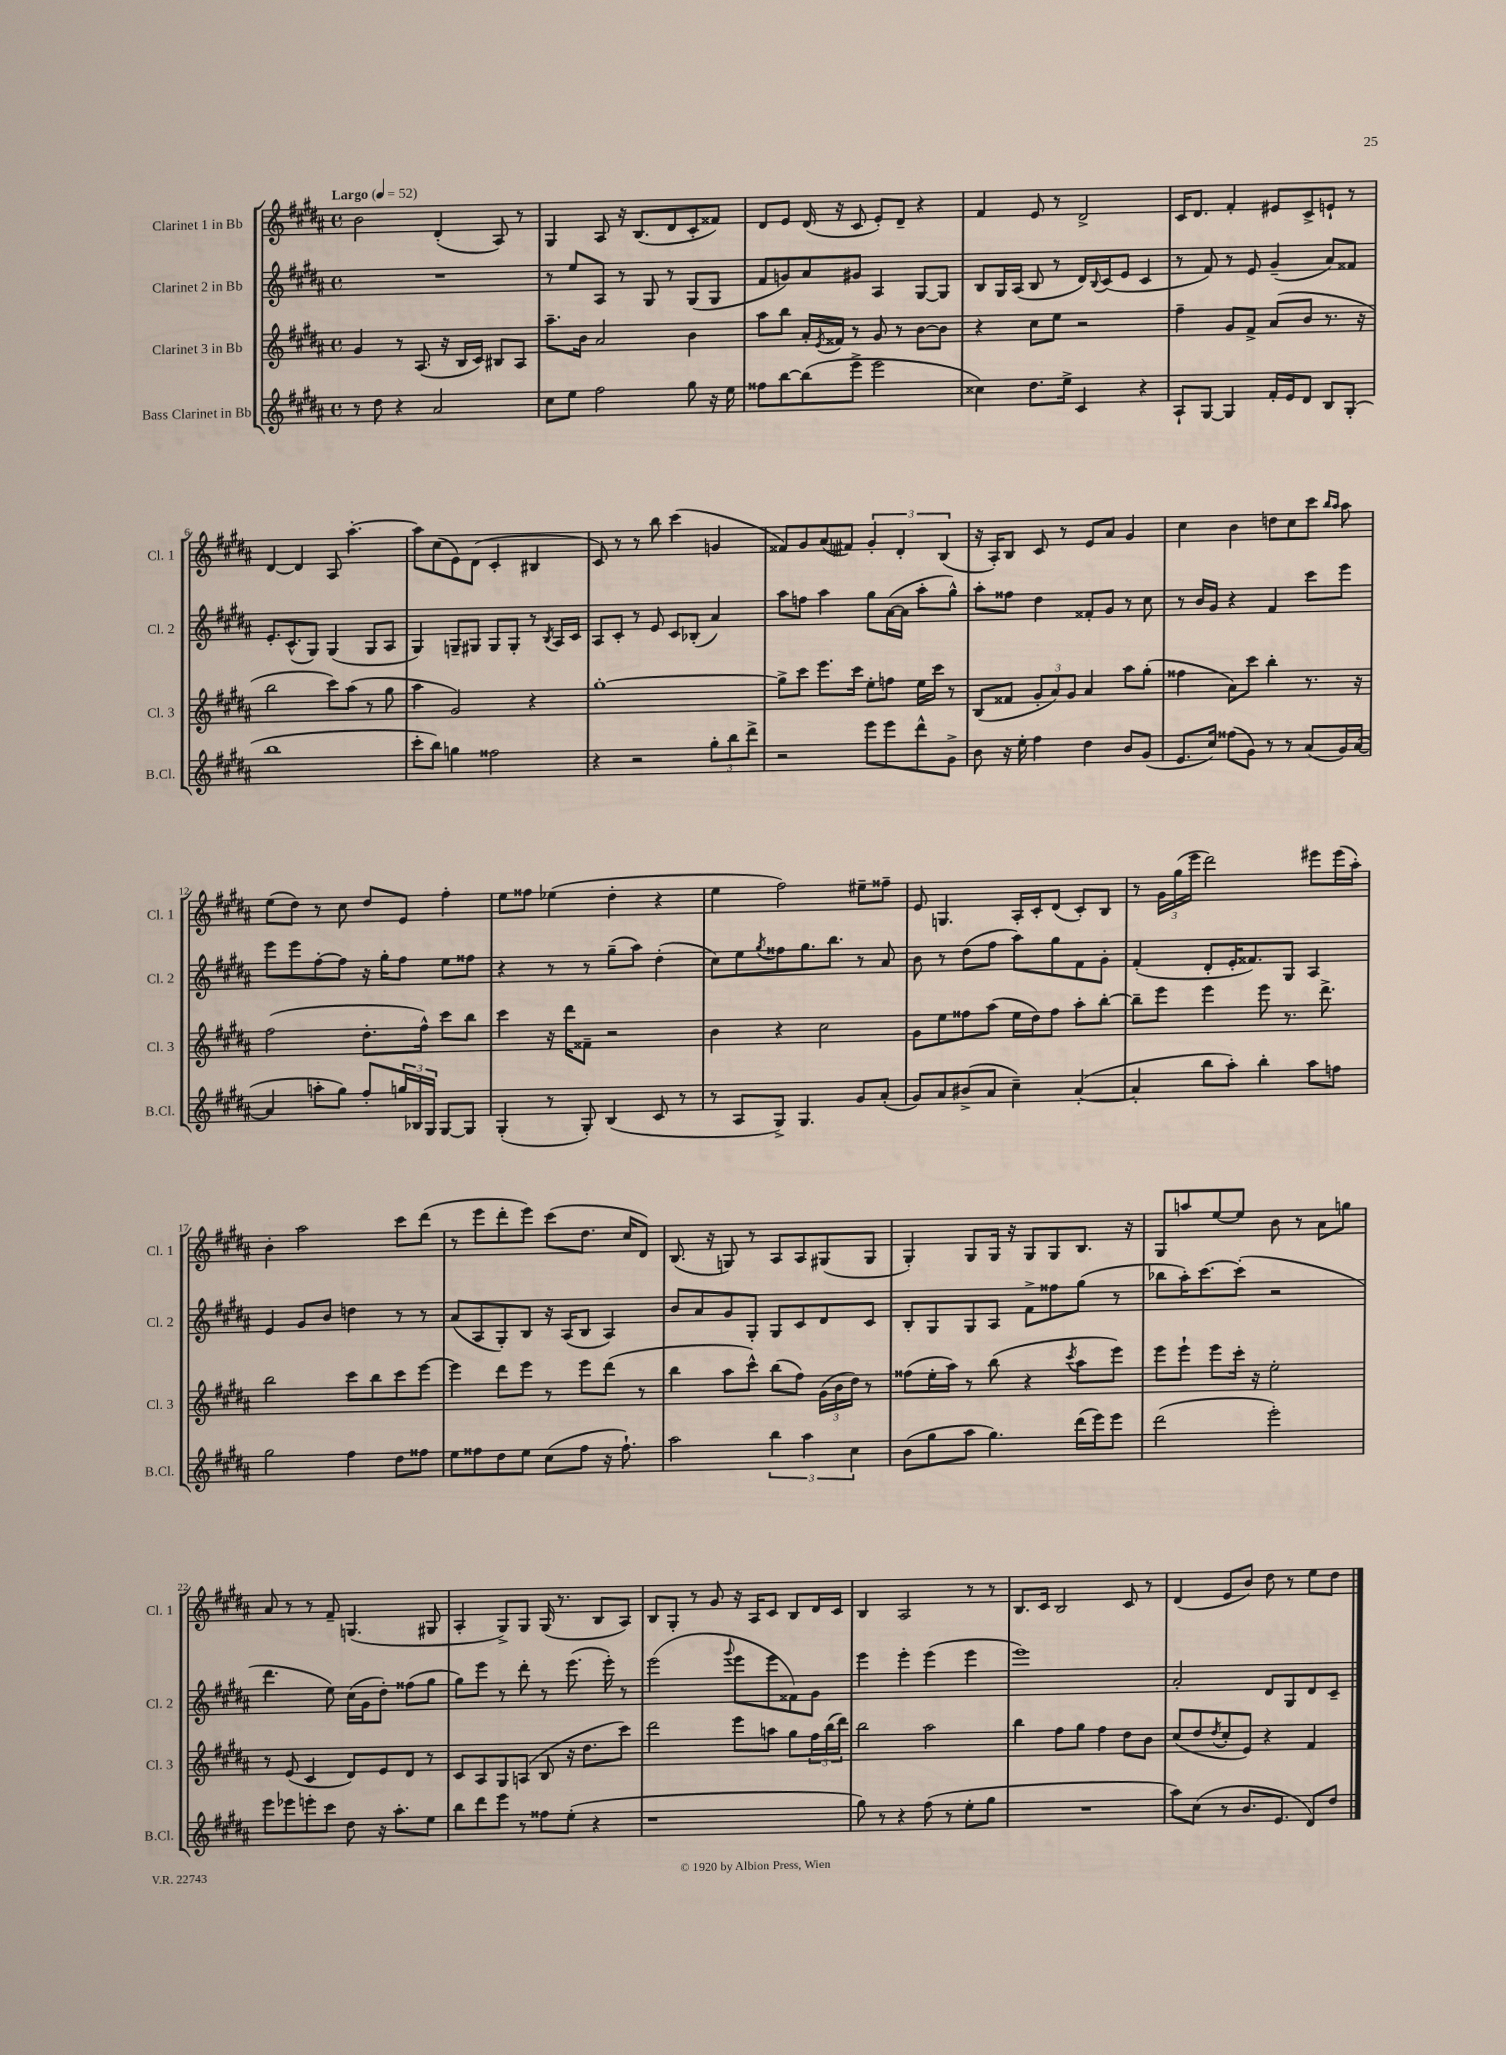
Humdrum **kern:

**kern	**kern	**kern	**kern
*staff4	*staff3	*staff2	*staff1
*clefG2	*clefG2	*clefG2	*clefG2
*k[f#c#g#d#a#]	*k[f#c#g#d#a#]	*k[f#c#g#d#a#]	*k[f#c#g#d#a#]
*M4/4	*M4/4	*M4/4	*M4/4
*met(c)	*met(c)	*met(c)	*met(c)
*MM52	*MM52	*MM52	*MM52
8r	4g#	1r	2b
8dd#	.	.	.
4r	8r	.	.
.	(8.A#	.	.
2a#	.	.	(4d#'
.	16r	.	.
.	16B	.	.
.	16c#)	.	.
.	8B#	.	8A#)
.	8A#	.	8r
=	=	=	=
8cc#	8.aa#~	8r	4G#
8ee	.	8ee	.
.	16b	.	.
2ff#	2a#	8A#	8A#
.	.	8r	16r
.	.	.	(8.B
.	.	8G#	.
.	.	8r	8d#
8gg#	4b	(8G#	8c#'
16r	.	8G#	8f##)
16ee	.	.	.
=	=	=	=
8ff##	8aa#	8f#	8d#
[8bb	8bb	8g)	8e
(8bb]	16a#'	8a#	(16d#
.	8qe	.	.
.	16f##	.	16r
8eee^	8r	8g#	8c#
2eee	8g#	4A#	8e')
.	8r	.	8d#~
.	[8b	[8G#	4r
.	8b]	8G#]	.
=	=	=	=
4cc##)	4r	8B	4f#
.	.	16G#	.
.	.	(16A#	.
8.dd#	8cc#	8B	8e
.	8ee	8r	8r
16ee^	.	.	.
4c#	2r	16d#)	2d#^
.	.	8qqB	.
.	.	(16c#	.
.	.	8e	.
4r	.	4c#	.
=	=	=	=
8A#`	4ff#~	8r	16c#
.	.	.	8.d#
[8G#	.	8f#)	.
4G#]	8g#	8r	4f#'
.	8f#^	8e	.
16f#'	(8a#	(4g#~	8e#
16e	.	.	.
8d#	8b	.	8c#^
8B	8.r	8a#)	8e`
(8G#'	.	8f##	8r
.	16r	.	.
=	=	=	=
1bb	2bb	8.e'	[4d#
.	.	(8.c#^^	.
.	.	.	4d#]
.	.	8G#)	.
.	8ccc#)	(4G#	8A#
.	(8aa#	.	[4.aa#'
.	8r	8G#	.
.	8gg#	8A#	.
=	=	=	=
8ccc#'	4aa#	4G#)	8aa#]
8bb)	.	.	(8cc#
4gg	2g#)	8G~	8e)
.	.	8G#	(8d#
2ff##	.	8G#	4c#'
.	.	8G#'	.
.	4r	8r	4B#
.	.	8qB	.
.	.	16A#	.
.	.	16c#	.
=	=	=	=
4r	[1gg#'	8A#	8c#)
.	.	8c#'	8r
2r	.	8r	8r
.	.	8e	8bb
.	.	8c#	(4ccc#
.	.	(8B-'	.
12gg#'	.	4a#)	4g
12bb	.	.	.
12ddd#^	.	.	.
=	=	=	=
2r	8gg#^]	8aa#	8f##)
.	8ccc#	8ff	8g#
.	8.eee	4aa#	(8a#
.	.	.	8f#)
.	16ccc#	.	.
8eee	8ee'	8gg#	6g#'
8eee	8ff	([16a#	.
.	.	.	6d#'
.	.	16a#]	.
8ddd#^^	16ee	8aa#'	.
.	16ccc#	.	.
.	.	.	(6B
8g#^	8r	8gg#^^)	.
=	=	=	=
8b	(8B	8aa#'	16r
.	.	.	16A#')
16r	8f##	8ff##	8B
16ee'	.	.	.
4ff#	12g#'	4dd#	8c#
.	12a#)	.	.
.	.	.	8r
.	12g#	.	.
4dd#	4a#	8f##'	8e
.	.	8g#	8a#
8b	8aa#	8r	4g#
(8g#	(8gg#'	8cc#	.
=	=	=	=
8.e	4ff##	8r	4cc#
.	.	16b	.
16cc#)	.	16g#	.
(8ff##	8a#)	4r	4b
8g#)	8ccc#	.	.
8r	4bb'	4f#	8dd
8r	.	.	8cc#
(8a#	8.r	8ccc#	8ccc#
.	.	.	16qqbb
.	.	.	16qqaa#
16g#)	.	8eee	8aa#
([16a#	16r	.	.
=	=	=	=
4a#]	(2ff#	8eee	(8ee
.	.	8eee	8dd#)
8aa'	.	[8ff#'	8r
8gg#)	.	8ff#]	8cc#
8ff#'	8.dd#'	16r	8dd#
.	.	16gg#'	.
24gg	.	8ff#	8e
24B-	.	.	.
.	16ff#^^)	.	.
24G#	.	.	.
[8G#	8ccc#	8ee	4ff#'
8G#]	8bb	8ff##	.
=	=	=	=
(4G#'	4ccc#	4r	8ee
.	.	.	8ff##
8r	16r	8r	(4ee-
.	16ddd#	.	.
8G#')	8f##~	8r	.
(4B	2r	(8gg#~	4dd#'
.	.	8aa#)	.
8c#	.	(4dd#'	4r
8r	.	.	.
=	=	=	=
8r	4b	8cc#)	4ee
8A#	.	8ee	.
.	.	8qgg#	.
8G#^)	4r	8ff##	2ff#)
4.G#	.	8.gg#	.
.	2cc#	.	.
.	.	8.bb	.
8g#	.	8r	8ee#~
(8a#'	.	8a#	8ff##~
=	=	=	=
8g#)	8g#	8b	8e
8a#	8ee	8r	4.G
(8b#^	8ff##	(8dd#	.
8a#	(8aa#	8ff#	.
4cc#~)	16ee	8aa#)	16A#'
.	16dd#)	.	16c#'
.	8ff##	8gg#	(8d#
([4a#'	8aa#'	8f#	8c#')
.	[8bb'	8g#'	8B
=	=	=	=
4a#']	8bb~]	(4f#'	8r
.	8eee	.	24g#
.	.	.	(24gg#
.	.	.	24eee
8bb	4eee	8d#'	2ddd#)
8aa#')	.	16e'	.
.	.	8.f##)	.
4bb'	8eee	.	.
.	8.r	8G#	.
8aa#	.	4A#	8eee#
.	8.ddd#^	.	.
8ff	.	.	(16eee#
.	.	.	16aa#')
=	=	=	=
2gg#	2bb	4e	4b'
.	.	8g#	2aa#
.	.	8b	.
4ff#	8ccc#	4dd	.
.	8bb	.	.
8dd#	8ccc#	8r	8ccc#
8ff##	[8eee	8r	(8ddd#
=	=	=	=
8ee	4eee]	(8a#	8r
8ff##	.	8A#	8eee
8dd#	8ddd#	8G#')	8ddd#'
8ee	8eee	8B	8eee)
(8cc#	8r	16r	(8ccc#
.	.	(16A#	.
8ff##	8eee	8B	8.dd#
16r	(8ddd#	4A#)	.
8.ff##`)	.	.	16cc#
.	8r	.	8d#)
=	=	=	=
2aa#	4bb	8b	(8.B
.	.	8a#	.
.	.	.	16r
.	8aa#	8g#	8G)
.	8ccc#^^)	8G#'	8r
6bb	(8bb	8G#	8A#
.	8ff#)	8c#	8A#
6aa#	.	.	.
.	(24g#	8d#	(8G#
.	24b	.	.
6cc#	24dd#)	.	.
.	8r	8c#	8G#
=	=	=	=
(8b	(8ff##	8B'	4G#')
8gg#	16ee'	8G#	.
.	16aa#)	.	.
8aa#	8r	8G#	8G#
4.gg#)	(8bb	8A#	16G#
.	.	.	16r
.	4r	8f#^	8G#
.	.	8ff##	8G#
.	8qccc#	.	.
(16ddd#	8aa#	(8gg#	8.B
16eee)	.	.	.
8eee	8eee)	8r	.
.	.	.	16r
=	=	=	=
(2ddd#	8eee	8bb-	8G#
.	8eee`	16aa#')	8aa
.	.	[8.ccc#	.
.	8eee	.	[8ee
.	16ccc#'	(8ccc#']	8ee]
.	16r	.	.
2eee')	2ee'	2r	8b
.	.	.	8r
.	.	.	8a#
.	.	.	8gg
=	=	=	=
8eee	8r	4.ddd#	8a#
8eee-	(8e	.	8r
8eee'	4c#	.	8r
8ccc#	.	8ee)	8f#~
8dd#	8d#)	(16cc#	(4.G
.	.	16g#	.
16r	8e	8dd#')	.
8.aa#'	.	.	.
.	8d#	(8ff##	.
8ee	8r	8gg#	8G#
=	=	=	=
8bb	8c#	8gg#)	4A#'
8ddd#	8A#	8eee	.
8eee	8G#	8r	8G#^)
8r	(8A	8ddd#'	8G#
8ff##	8B	8r	(16G#
.	.	.	8.r
(8ee'	16r	(8.eee	.
.	8.dd#	.	.
4r	.	.	8B
.	.	16eee')	.
.	8ccc#)	8r	8A#)
=	=	=	=
1r	2ddd#	(2eee	8B
.	.	.	8G#'
.	.	.	8r
.	.	.	8g#
.	.	8qqggg#	.
.	8eee	8eee	16r
.	.	.	16A#
.	8aa	8eee	8c#
.	8gg#	8f##)	8B
.	24ff#	8g#	16d#
.	(24bb	.	.
.	.	.	16c#
.	24ddd#)	.	.
=	=	=	=
8gg#)	2bb	4eee	4B
8r	.	.	.
4r	.	4eee'	2A#
(8ff#	2aa#	(4eee	.
8r	.	.	.
8ee'	.	4eee	8r
8gg#	.	.	8r
=	=	=	=
1r	4bb	1eee)	8.B
.	.	.	16c#
.	8ff#	.	2B
.	8gg#	.	.
.	4ff#	.	.
.	8dd#	.	8c#
.	8b	.	8r
=	=	=	=
8aa#)	(8cc#	2a#'	(4d#
(8cc#	8dd#	.	.
.	8qdd#	.	.
8r	8cc#'	.	8e
8.b	8e)	.	8b)
.	4r	8d#	8dd#
8.e	.	.	.
.	.	8G#	8r
8d#)	4f#	8d#	8ee
8dd#	.	8c#~	8dd#
==	==	==	==
*-	*-	*-	*-
